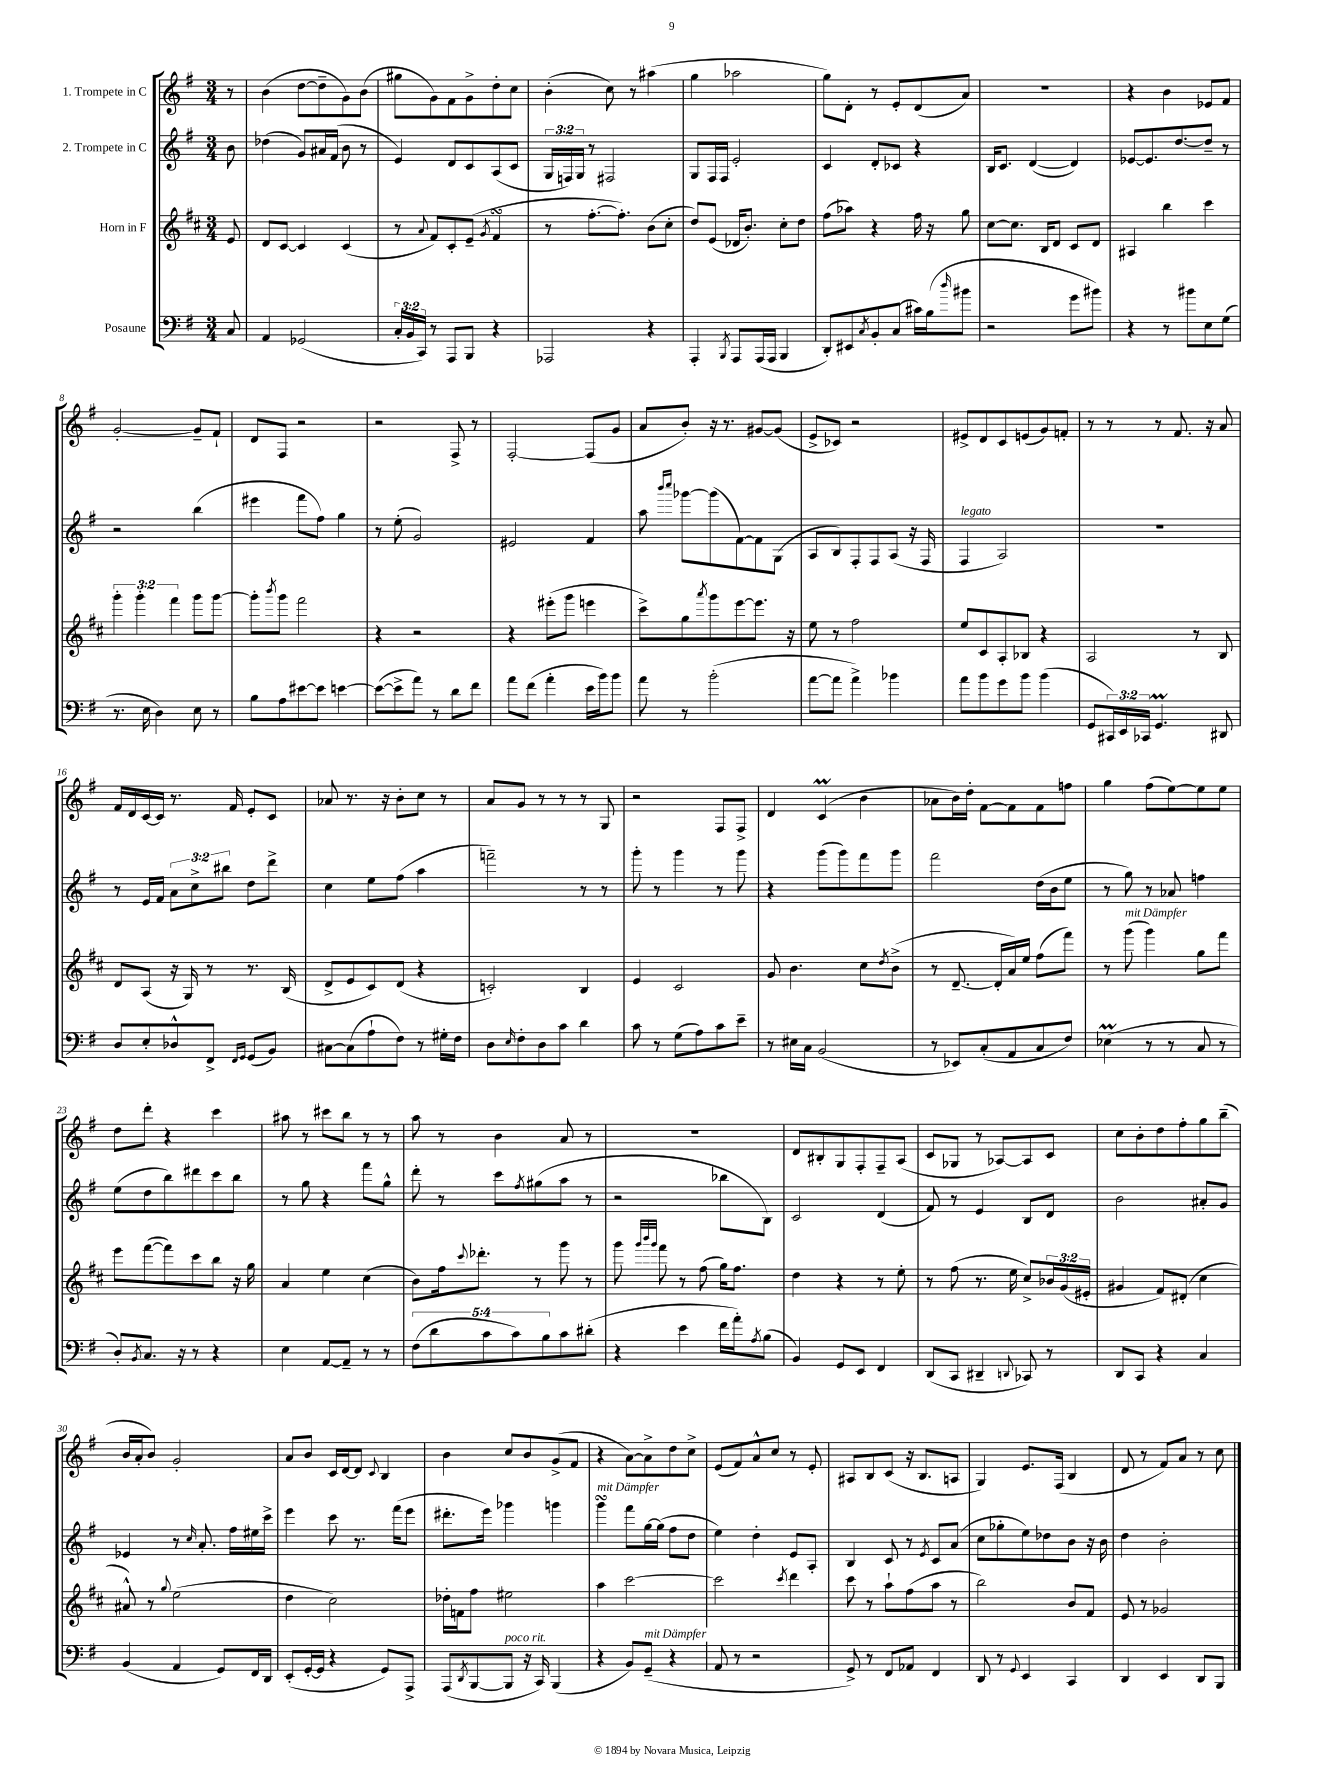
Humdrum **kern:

**kern	**kern	**kern	**kern
*staff4	*staff3	*staff2	*staff1
*clefF4	*clefG2	*clefG2	*clefG2
*k[f#]	*k[f#c#]	*k[f#]	*k[f#]
*M3/4	*M3/4	*M3/4	*M3/4
8C/	8e/	8b\	8r
=	=	=	=
4AA/	8d/L	(4dd-\	(4b\
.	[8c#/J	.	.
(2GG-/	4c#/]	8g/L)	[8dd\L
.	.	16a#/L	8dd~\]
.	.	(16f#/JJ	.
.	(4c#/	8b\	8g\)
.	.	8r	(8b\J
=	=	=	=
24C'/LL	8r	4e/)	8gg#\L
24BB/	.	.	.
24CC/JJ)	.	.	.
.	8qqa/	.	.
8r	8f#/L)	.	8g\)
8AAA/L	8c#'/	8d/L	8f#\
8BBB/J	(8e~/J	8c/	8g^\
.	8qg/	.	.
4r	4f#/	(8A/	8dd'\
.	.	8c/J	8cc\J
=	=	=	=
2AAA-/	8r	24G/LL	(4b'\
.	.	24F/)	.
.	.	24G/JJ	.
.	[8.ff#'\L	8r	.
.	.	2F#/	8cc\)
.	8.ff#'\]J)	.	.
.	.	.	8r
4r	(8b\L	.	(4aa#\
.	8cc#'\J	.	.
=	=	=	=
4AAA'/	8dd/L)	8G/L	4gg\
.	(8e/J	16F#/L	.
.	.	16F#/JJ	.
8qBBB/	.	.	.
8AAA/L	16d-/LK	2e'/	2aa-\
.	8.b'/J)	.	.
(16AAA/L	.	.	.
16AAA/JJ	.	.	.
4BBB/	8cc#'\L	.	.
.	8dd\J	.	.
=	=	=	=
8DD'/L)	(8ff#\L	4c/	8gg\L)
8EE#/	8aa-\J)	.	8d'\J
8qC/	.	.	.
8BB'/	4r	8d'/L	8r
(8C/J	.	8c-/J	8e'/L
16c#\LL)	16ff#\	4r	(8d/
(16B\J	16r	.	.
16qqdd/	.	.	.
8b#\J	8gg\	.	8a/J)
=	=	=	=
2r	[8cc#\L	16B/LK	2.r
.	.	8.c/J	.
.	8.cc#\]J	.	.
.	.	([4d/	.
.	16B/LK	.	.
.	8d/J	.	.
8g\L	8c#/L	4d/])	.
8b#\J)	8d/J	.	.
=	=	=	=
4r	4A#/	[8e-/L	4r
.	.	8.e-/]	.
8r	4bb\	.	4b\
.	.	[8.dd/	.
8b#\L	.	.	.
8E\	4ccc#\	8dd~/]J	8e-/L
(8G\J	.	8r	8f#/J
=	=	=	=
8.r	6ggg'\	2r	[2g'/
.	6ggg'\	.	.
16E\	.	.	.
4D\)	.	.	.
.	6fff#\	.	.
8E\	8ggg\L	(4bb\	8g~/]L
8r	[8ggg\J	.	8f#`/J
=	=	=	=
8B\L	8ggg'\]L	4eee#\	8d/L
.	8qbbb/	.	.
8A\	8ggg\J	.	8F#/J
[8e#\	2fff#\	8fff#\L	2r
8e#\]J	.	8ff#\J)	.
[4e\	.	4gg\	.
=	=	=	=
(8e\_L	4r	8r	2r
8e^\]	.	(8ee'\	.
8a\J)	2r	2g/)	.
8r	.	.	.
8d\L	.	.	8F#^/
8f#\J	.	.	8r
=	=	=	=
8a\L	4r	2e#/	[2F#'/
(8f#\J	.	.	.
4a'\	(8eee#'\L	.	.
.	8ggg\J	.	.
16e\LL	4eee\	4f#/	(8F#/]L
16b\J)	.	.	.
8b\J	.	.	8g/J
=	=	=	=
8a\	8ccc#^\L)	8aa\	8a/L
.	.	16qqbbb/LL	.
.	.	16qqcccc/JJ	.
8r	8gg\	[8ggg-\L	8b'/J)
.	8qaaa/	.	.
(2b'\	8ggg\	(8ggg-\]	16r
.	.	.	8.r
.	[8eee\	[8f#\)	.
.	8.eee\]J	8f#\]	[8g#/L
.	.	(8G\J	(8g#/]J
.	16r	.	.
=	=	=	=
[8a\L	8ee\	8A/L	8e^/L
8a\]J	8r	8B/)	8c-/J)
4a^\)	2ff#\	8F#'/	2r
.	.	8F#/	.
4b-\	.	(8A/J	.
.	.	16r	.
.	.	16F#/	.
=	=	=	=
8a\L	8ee/L	4F#/	8e#^/L
8b\	8c#/	.	8d/
8g\	8A'/	2A/)	8c/
8b\J	8B-/J	.	(8e/
(4b\	4r	.	8g/)
.	.	.	8f'/J
=	=	=	=
8GG/L	2A/	2.r	8r
24CC#/L)	.	.	8r
24EE/	.	.	.
24CC-/JJ	.	.	.
4.GG/	.	.	8r
.	.	.	8.f#/
.	8r	.	.
.	.	.	16r
8DD#/	8B/	.	8a/
=	=	=	=
8D/L	8d/L	8r	16f#/LL
.	.	.	16d/
8E'/	(8A/J	16e/LL	[16c/
.	.	16f#/JJ	16c/]JJ
8D-^^/	16r	12a\L	8.r
.	16G/)	.	.
.	.	12cc^\	.
8FF#^/J	8r	.	.
.	.	12bb#\J	.
.	.	.	16f#/
16qqFF#/LL	.	.	.
16qqGG/JJ	.	.	.
(8GG/L	8.r	8dd\L	8e'/L
8BB/J)	.	8ddd^\J	8c/J
.	(16B/	.	.
=	=	=	=
[8C#\L	8d^/L	4cc\	8a-/
(8C#\]	8e/	.	8.r
8A`\	8c#/)	8ee\L	.
.	.	.	16r
8F#\J)	(8d/J	(8ff#\J	8b'\L
8r	4r	4aa\	8cc\J
16G#'\LL	.	.	8r
16F#\JJ	.	.	.
=	=	=	=
8D\L	2c'/)	2fff~\)	8a/L
16qqE/	.	.	.
8F#'\	.	.	8g/J
8D\	.	.	8r
8c\J	.	.	8r
4d\	4B/	8r	8r
.	.	8r	8G/
=	=	=	=
8c\	4e/	8ggg'\	2r
8r	.	8r	.
(8G\L	2c#/	4ggg\	.
8A\)	.	.	.
8c\	.	8r	8F#/L
8e~\J	.	8ggg\	8F#^/J
=	=	=	=
8r	8g/	4r	4d/
16E#\LL	4.b\	.	.
16C\JJ	.	.	.
(2BB/	.	(8ggg\L	(4c/
.	.	8ggg\)	.
.	8cc#\L	8fff#\	4b\
.	8qdd/	.	.
.	(8b^\J	8ggg\J	.
=	=	=	=
8r	8r	2fff#\	8a-\L
8EE-/L)	[8.d~/	.	16b\L)
.	.	.	16dd'\JJ
(8C'/	.	.	[8f#\L
.	16d'/]LL	.	.
8AA/	16a/)	.	8f#\]
.	16ee/JJ	.	.
8C/	(8ff#\L	(16dd\LL	8f#\
.	.	16b\J	.
8F#/J)	8fff#\J)	8ee\J	8ff\J
=	=	=	=
(4E-\	8r	8r	4gg\
.	(8ggg\	8gg\)	.
8r	4ggg\)	8r	(8ff#\L
8r	.	8a-/	[8ee\)
8C/	8gg\L	4ff\	8ee\]
8r	8fff#\J	.	8ee\J
=	=	=	=
8D'/L)	8eee\L	(8ee\L	8dd\L
8qBB/	.	.	.
8.C/J	([8fff#\	8dd\	8ddd'\J
.	8fff#\])	8bb\)	4r
16r	.	.	.
8r	8ccc#\	8ddd#\	.
4r	8bb\J	8ccc\	4ccc\
.	16r	8bb\J	.
.	16gg\	.	.
=	=	=	=
4E\	4a/	8r	8aa#\
.	.	8gg\	8r
[8AA/L	4ee\	4r	8ccc#\L
8AA~/]J	.	.	8bb\J
8r	(4cc#\	8fff#\L	8r
8r	.	8gg^^\J	8r
=	=	=	=
(10F#\L	8b\L)	8ddd'\	8aa\
10d\	.	.	.
.	16ff#\k	8r	8r
.	8qqccc#/	.	.
.	8.ddd-'\J	.	.
10c\	.	.	.
.	.	8ccc\L	4b\
10c\)	.	.	.
.	.	8qff#/	.
.	8r	(8gg#\	.
10B\	.	.	.
8c\	8ggg\	8aa\J	8a/
(8d#'\J	8r	8r	8r
=	=	=	=
4r	8ggg\	2r	2.r
.	32qqggg/LLL	.	.
.	32qqbbb/	.	.
.	32qqggg/JJJ	.	.
.	8fff#\	.	.
4e\	8r	.	.
.	(8ff#\	.	.
16f#\LL	16gg\LK)	8bb-\L	.
16a'\J)	8.ff#\J	.	.
8qA/	.	.	.
(8B\J	.	8B\J)	.
=	=	=	=
4BB/)	4dd\	2c/	8d/L
.	.	.	8B#'/
8GG/L	4r	.	8G/
8EE/J	.	.	8F#'/
4FF#/	8r	(4d/	8F#~/
.	8ee'\	.	(8A/J
=	=	=	=
(8DD/L	8r	8f#/)	8c/L
8CC/J	(8ff#\	8r	8G-/J
4DD#~/	8.r	4e/	8r
.	.	.	[8A-/L)
.	16ee\	.	.
8qqDD/	.	.	.
8CC-/)	8cc#^/L)	8B/L	8A-/]
8r	24b-/L	8d/J	8c/J
.	(24g/	.	.
.	24e#'/JJ	.	.
=	=	=	=
8DD/L	4g#/	2b\	8cc\L
8CC/J	.	.	8b'\
4r	8f#/L)	.	8dd\
.	(8d#'/J	.	8ff#'\
4C/	4cc#\	8a#'/L	8gg\
.	.	8g/J	(8bb~\J
=	=	=	=
(4BB/	8a#^^/)	4e-/	16b/LL
.	.	.	16a'/J
.	8r	.	8b/J)
.	8qqgg/	.	.
4AA/	(2ee\	8r	2g'/
.	.	16qqcc/	.
.	.	8.a'/	.
8GG/L)	.	.	.
.	.	16ff#\LL	.
16FF#/L	.	16ee#\	.
16DD/JJ	.	16ccc^\JJ	.
=	=	=	=
(8EE'/L	4dd\	4eee\	8a/L
[16GG'/L	.	.	8b/J
16GG/]JJ	.	.	.
4r	2cc#\)	8ccc\	16c/LL
.	.	.	[16d/J
.	.	8.r	8d/]J
.	.	.	8qqc/
8GG/L)	.	.	4B/
.	.	(16fff#\LK	.
8AAA^/J	.	8eee\J	.
=	=	=	=
(8AAA/L	16dd-'\LL	8.ddd#'\L	4b\
.	16f\J	.	.
8qDD/	.	.	.
[8BBB/	8ff#\J	.	.
.	.	16eee\Jk)	.
8BBB/]J	2ee#\	4ggg-\	8cc/L
16r	.	.	8b/
16CC/)	.	.	.
(4BBB/	.	4ggg\	(8g^/
.	.	.	8f#/J
=	=	=	=
4r	4aa\	4ggg\	4r
8BB/L)	[2ccc#\	8fff#\L	[8a\L)
(8GG~/J	.	[16gg\L	8a^\]
.	.	(16gg\]JJ	.
4r	.	8ff#\L	8dd\
.	.	8dd\J	8cc^\J
=	=	=	=
8AA/	2ccc#\]	4ee\)	(8e/L
8r	.	.	8f#/)
2r	.	4dd'\	8a^^/
.	.	.	8cc/J
.	8qccc#/	.	.
.	4ddd\	8e/L	8r
.	.	8A'/J	8e'/
=	=	=	=
8GG^/)	8ccc#\	4B/	8A#/L
8r	8r	.	8B/
8FF#/L	8aa`\L	8c/	(8c/J
8AA-/J	(8ff#\	8r	16r
.	.	.	8.B/L
.	.	8qe/	.
4FF#/	8aa\J	8c/L	.
.	8r	(8a/J	8A/J
=	=	=	=
8DD/	2bb\)	8cc\L	4G/)
8r	.	8gg-'\	.
8qqGG/	.	.	.
4EE/	.	8ee\)	8.e/L
.	.	8dd-\	.
.	.	.	(16F#/Jk
4CC/	8b/L	8b\J	4B/
.	8f#/J	16r	.
.	.	16b\	.
=	=	=	=
4DD/	8e/	4dd\	8d/
.	8r	.	8r
4EE/	2g-/	2b'\	8f#/L)
.	.	.	8a/J
8DD/L	.	.	8r
8BBB/J	.	.	8cc\
==	==	==	==
*-	*-	*-	*-
